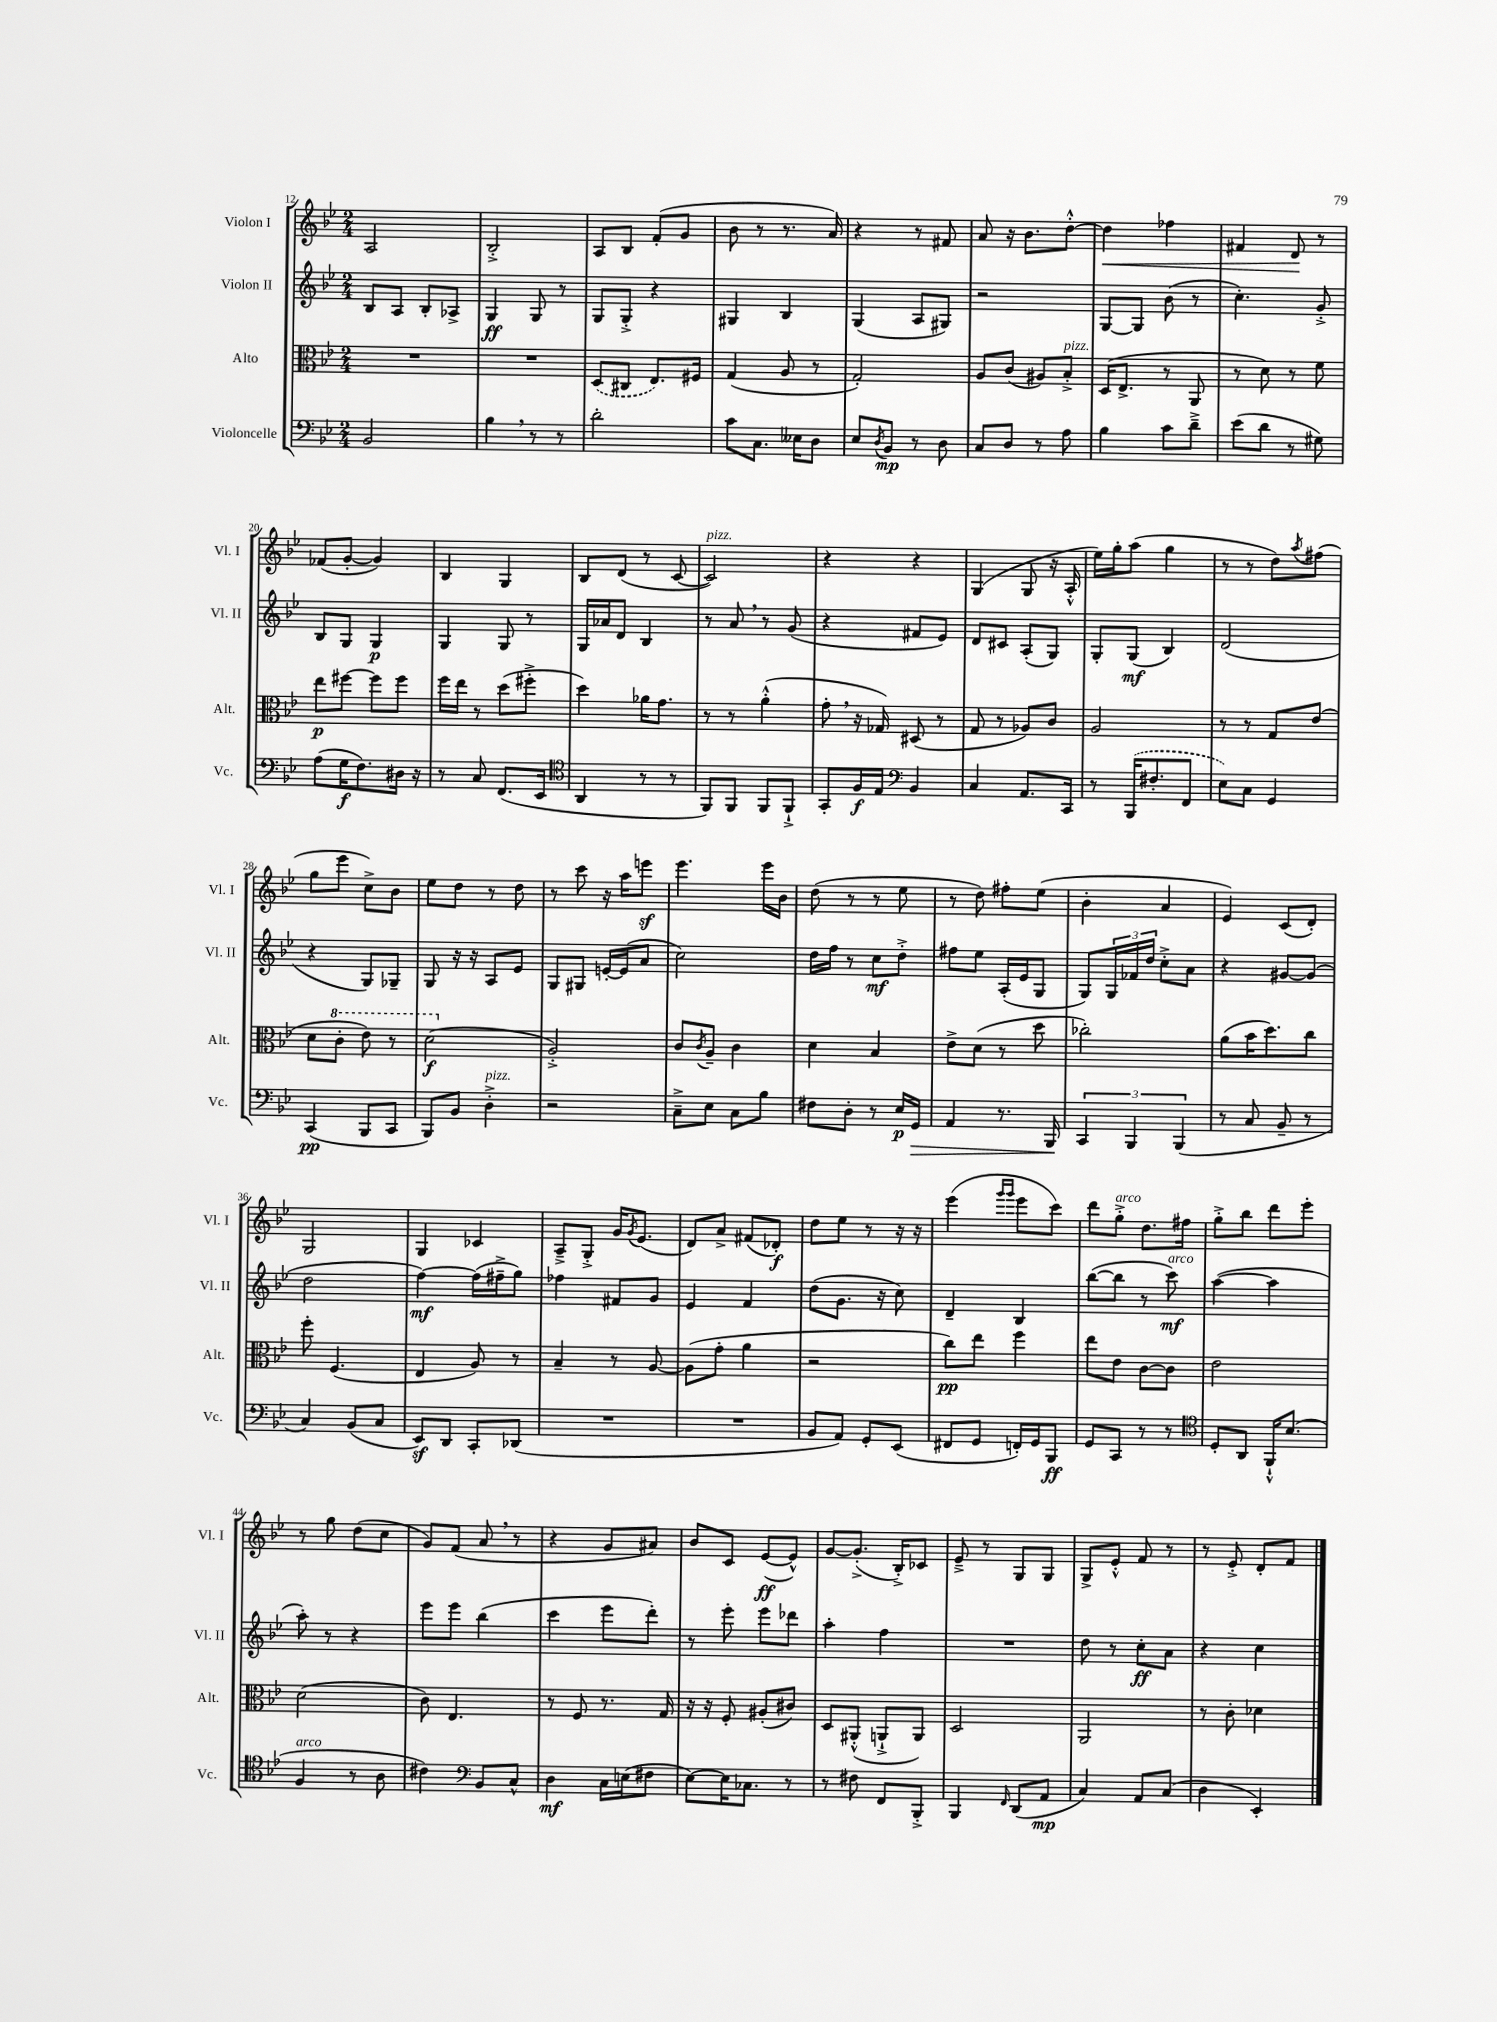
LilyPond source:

<<
\new StaffGroup <<
\new Staff = "s0" \with { instrumentName = "Violon I" shortInstrumentName = "Vl. I" } {
    \clef treble \key bes \major \numericTimeSignature \time 2/4
    a2 |
    bes2-.-> |
    a8 bes8 f'8-.( g'8 |
    bes'8 r8 r8. a'16) |
    r4 r8 fis'8 |
    a'8 r16 bes'8. d''8~-.-^ |
    d''4\< fes''4 |
    fis'4 d'8\! r8 |
    fes'8( g'8~-. g'4) |
    bes4 g4 |
    bes8 d'8( r8 c'8~ |
    c'2^\markup { \italic "pizz." }) |
    r4 r4 |
    g4( g8 r16 a16-.-^ |
    ees''16) g''16-. a''8( g''4 |
    r8 r8 d''8) \acciaccatura { a''8 } fis''8( |
    g''8 ees'''8 c''8->) bes'8 |
    ees''8 d''8 r8 d''8 |
    r8 c'''8 r16 a''16 e'''8\sf |
    ees'''4. ees'''16 bes'16 |
    d''8( r8 r8 ees''8 |
    r8 d''8) fis''8-. ees''8( |
    bes'4-. a'4 |
    ees'4) c'8( d'8-.) |
    g2 |
    g4 ces'4 |
    a8---> g8-.-> g'16 \acciaccatura { g'8 } ees'8.( |
    d'8) a'8-> fis'8( des'8-.\f) |
    d''8 ees''8 r8 r16 r16 |
    ees'''4( \grace { g'''16 g'''16 } ees'''8 c'''8) |
    d'''8 g''8-.->^\markup { \italic "arco" } d''8. fis''16 |
    g''8-.-> bes''8 d'''8 ees'''8-. |
    r8 g''8 d''8( c''8 |
    g'8) f'8( a'8 \breathe r8 |
    r4 g'8 ais'8) |
    bes'8 c'8 ees'8~\ff( ees'8-^) |
    g'8~ g'8.-.->( bes16-.->) ces'8 |
    ees'8---> r8 g8 g8 |
    g8-> ees'8-.-^ f'8 r8 |
    r8 ees'8-.-> d'8-. f'8 \bar "|." |
}
\new Staff = "s1" \with { instrumentName = "Violon II" shortInstrumentName = "Vl. II" } {
    \clef treble \key bes \major \numericTimeSignature \time 2/4
    bes8 a8 bes8-. aes8-> |
    g4\ff g8 r8 |
    g8 g8-.-> r4 |
    gis4 bes4 |
    g4( a8 gis8) |
    r2 |
    g8~ g8 bes'8( r8 |
    c''4.-.) g'8-.-> |
    bes8 g8 g4\p |
    g4 g8 r8 |
    g16 aes'16 d'8 bes4 |
    r8 a'8 \breathe r8 g'8( |
    r4 fis'8 ees'8) |
    d'8 cis'8 a8-.( g8) |
    g8-. g8\mf( bes4) |
    d'2( |
    r4 g8) ges8-- |
    g8 r16 r16 a8 ees'8 |
    g8 gis8 e'16~-. e'16( a'8 |
    c''2) |
    d''16 f''16 r8 c''8\mf d''8-.-> |
    fis''8 ees''8 a16-.( ees'16 g8 |
    g8) \tuplet 3/2 { g16 fes'16 d''16 } c''8-.-> a'8 |
    r4 gis'8~ gis'8( |
    d''2 |
    f''4~\mf) f''16( fis''16---> g''8) |
    fes''4 fis'8 g'8 |
    ees'4 f'4 |
    d''8( g'8. r16 c''8) |
    d'4-- bes4 |
    bes''8~( bes''8 r8 c'''8\mf^\markup { \italic "arco" }) |
    a''4~( a''4 |
    a''8-.) r8 r4 |
    ees'''8 ees'''8 bes''4( |
    c'''4 ees'''8 d'''8-.) |
    r8 ees'''8-. ees'''8 des'''8 |
    a''4-. f''4 |
    R2 |
    d''8 r8 c''8-.\ff a'8 |
    r4 c''4 \bar "|." |
}
\new Staff = "s2" \with { instrumentName = "Alto" shortInstrumentName = "Alt." } {
    \clef alto \key bes \major \numericTimeSignature \time 2/4
    R2 |
    R2 |
    \once \slurDashed d8( cis8 ees8.) fis16 |
    g4( a8 r8 |
    g2-.) |
    a8 c'8( ais8) bes8-.->^\markup { \italic "pizz." } |
    d16( ees8.-> r8 a,8 |
    r8 d'8) r8 f'8 |
    ees''8\p fis''8~ fis''8 fis''8 |
    f''16 ees''16 r8 d''8( fis''8-.-> |
    d''4) aes'16 g'8. |
    r8 r8 a'4-.-^( |
    g'8-. \breathe r16 ges16) dis8( r8 |
    g8 r8 aes8) c'8 |
    a2 |
    r8 r8 g8 ees'8( |
    d'8 \ottava #1 c''8-. ees''8) r8 |
    d''2\f( \ottava #0 |
    a2-.->) |
    c'8 \acciaccatura { c'8 } a8-- c'4 |
    d'4 bes4 |
    ees'8-> d'8( r8 d''8 |
    ces''2-.) |
    a'8( bes'16 d''8.) c''8 |
    f''8-. f4.( |
    ees4 a8) r8 |
    bes4-- r8 a8~ |
    a8( g'8-. a'4 |
    r2 |
    c''8\pp) ees''8 f''4 |
    ees''8 ees'8 c'8~ c'8 |
    ees'2 |
    d'2( |
    c'8) ees4. |
    r8 f8 r8. g16 |
    r16 r16 f8-. ais8-.( cis'8) |
    d8 ais,8-.-^( a,8-!-> a,8) |
    d2 |
    a,2 |
    r8 c'8-. des'4 \bar "|." |
}
\new Staff = "s3" \with { instrumentName = "Violoncelle" shortInstrumentName = "Vc." } {
    \clef bass \key bes \major \numericTimeSignature \time 2/4
    bes,2 |
    bes4 \breathe r8 r8 |
    d'2-. |
    c'8 c8. eeses16 d8 |
    ees8 \acciaccatura { d8 } bes,8\mp r8 d8 |
    c8 d8 r8 a8 |
    bes4 c'8 d'8---> |
    ees'8( d'8 r8 gis8) |
    a8( g16\f f8.) dis16 r16 |
    r8 c8 f,8.( ees,16 |
    \clef tenor a,4 r8 r8 |
    f,8) f,8 f,8 f,8-!-> |
    g,8-. f16\f ees16 \clef bass bes,4 |
    c4 a,8. c,16 |
    r8 \once \slurDashed bes,,16( fis8.-. f,8 |
    ees8) c8 g,4 |
    c,4\pp( bes,,8 c,8 |
    bes,,8) bes,8 d4-.->^\markup { \italic "pizz." } |
    r2 |
    c8---> ees8 c8 bes8 |
    fis8 d8-. r8 ees16\p g,16\> |
    a,4 r8. bes,,16\! |
    \tuplet 3/2 { c,4 bes,,4 bes,,4( } |
    r8 c8 bes,8-- r8 |
    c4) bes,8( c8 |
    ees,8\sf) d,8 c,8-. des,8( |
    R2 |
    R2 |
    bes,8 a,8) g,8-. ees,8( |
    fis,8 g,8 f,16-.) g,16 bes,,8\ff |
    g,8 c,8 r8 r8 |
    \clef tenor d8-. a,8 f,16-!-^ bes8.( |
    f4^\markup { \italic "arco" } r8 a8 |
    cis'4) \clef bass bes,8 c8-^ |
    d4\mf c16 e16( fis8 |
    ees8~) ees16 ces8. r8 |
    r8 fis8 f,8 bes,,8-.-> |
    bes,,4 \grace { f,16 } d,8( a,8\mp |
    c4) a,8 c8( |
    d4 ees,4-.) \bar "|." |
}
>>
>>
\layout { \context { \Score currentBarNumber = #12 } }
